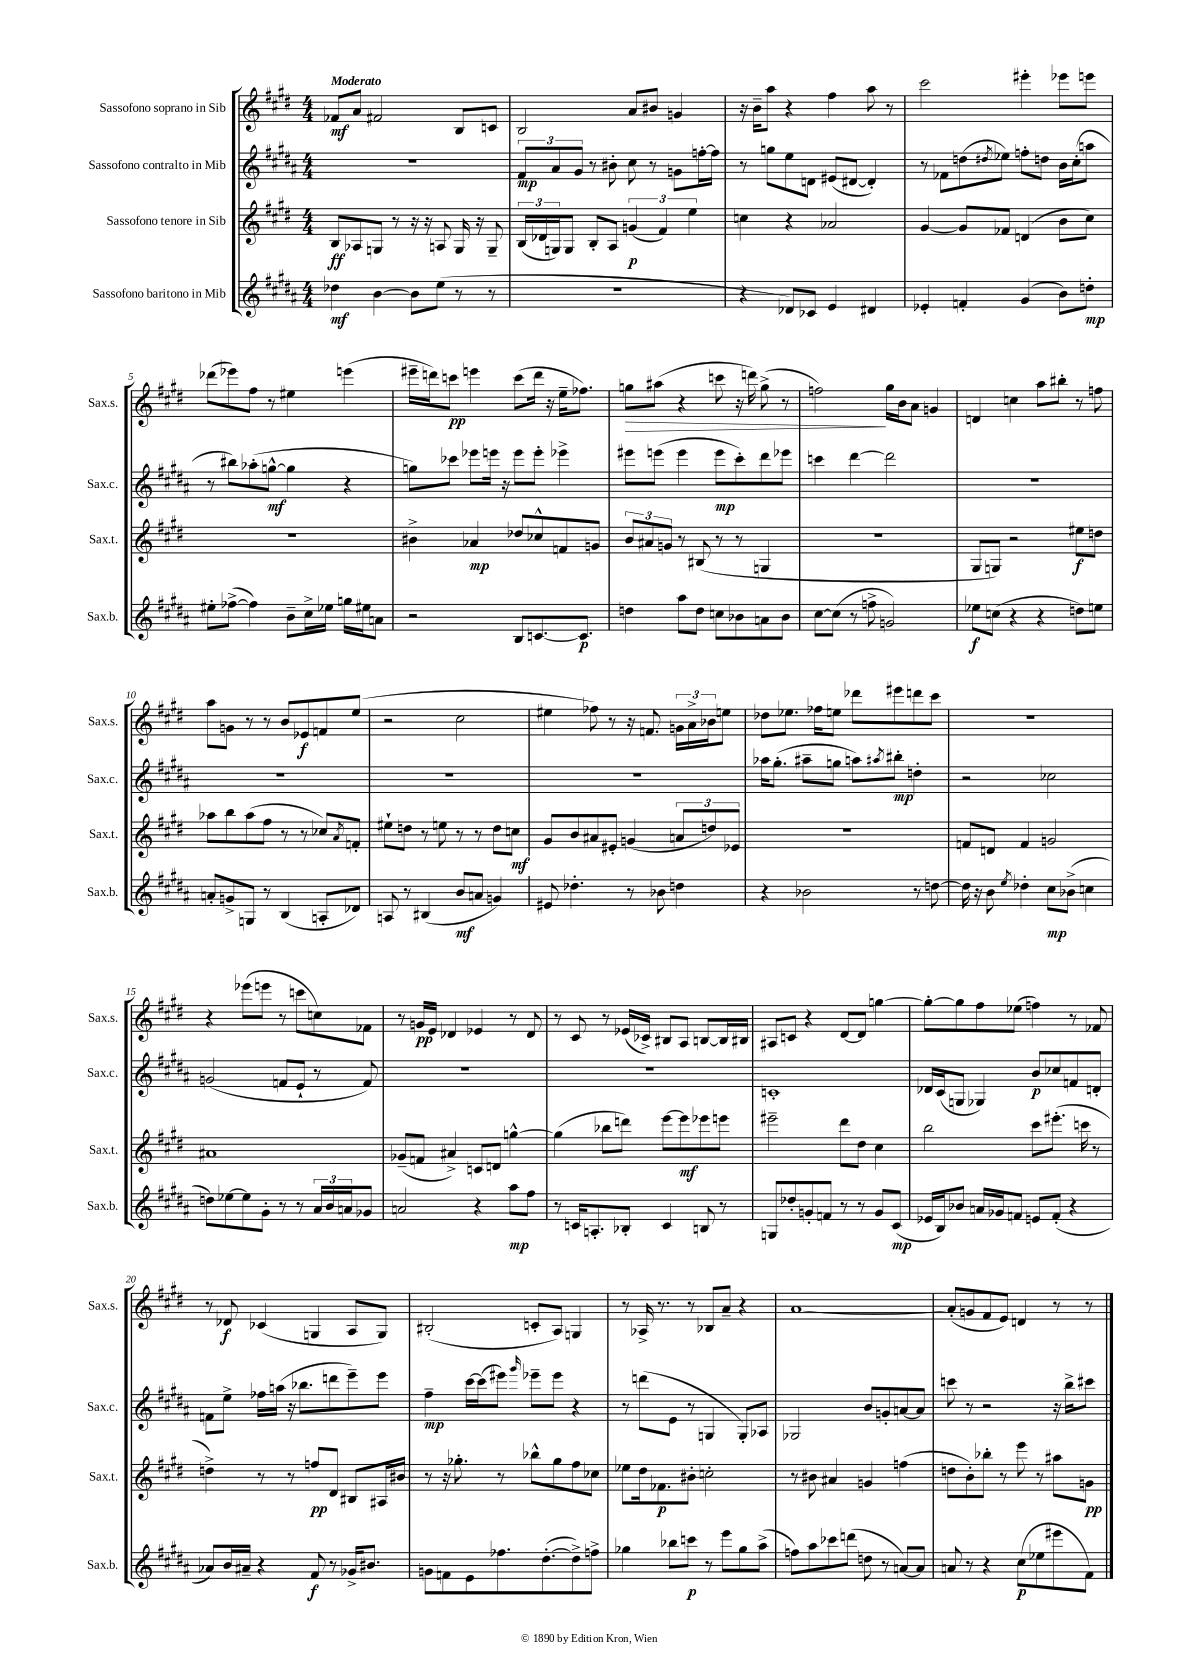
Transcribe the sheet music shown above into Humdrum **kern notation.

**kern	**dynam	**kern	**dynam	**kern	**dynam	**kern	**dynam
*part4	*part4	*part3	*part3	*part2	*part2	*part1	*part1
*staff4	*staff4	*staff3	*staff3	*staff2	*staff2	*staff1	*staff1
*I"Sassofono baritono in Mib	*	*I"Sassofono tenore in Sib	*	*I"Sassofono contralto in Mib	*	*I"Sassofono soprano in Sib	*
*I'Sax.b.	*	*I'Sax.t.	*	*I'Sax.c.	*	*I'Sax.s.	*
*clefG2	*	*clefG2	*	*clefG2	*	*clefG2	*
*k[f#c#g#d#a#]	*	*k[f#c#g#d#]	*	*k[f#c#g#d#a#]	*	*k[f#c#g#d#]	*
*M4/4	*	*M4/4	*	*M4/4	*	*M4/4	*
=1	=1	=1	=1	=1	=1	=1	=1
!	!	!	!	!	!	!LO:TX:a:B:t=Moderato	!
4dd-X\	mf	8B/L	ff	1r	.	8f-X/L	mf
.	.	8A-X/	.	.	.	8a/J	.
[4b\	.	8Gn/J	.	.	.	2f#X/	.
.	.	8r	.	.	.	.	.
8b\L]	.	16r	.	.	.	.	.
.	.	16r	.	.	.	.	.
(8ee\J	.	8An/	.	.	.	.	.
8r	.	16G/	.	.	.	8B/L	.
.	.	16r	.	.	.	.	.
8r	.	8G~/	.	.	.	8cn/J	.
=2	=2	=2	=2	=2	=2	=2	=2
1r	.	(24B/LL	.	12f#/L	mp	2B/	.
.	.	24d-X/	.	.	.	.	.
.	.	24Gn/J)	.	12a#/	.	.	.
.	.	8G/J	.	.	.	.	.
.	.	.	.	12g#/J	.	.	.
.	.	8B'/L	.	8r	.	.	.
.	.	8A/J	.	8b#X'\	.	.	.
.	.	(6gn/	p	8cc#\	.	8a/L	.
.	.	.	.	8r	.	8b#X/J	.
.	.	6f#/)	.	.	.	.	.
.	.	.	.	8gn\L	.	4gn/	.
.	.	6ee\	.	.	.	.	.
.	.	.	.	[16ffn'\L	.	.	.
.	.	.	.	16ff\JJ]	.	.	.
=3	=3	=3	=3	=3	=3	=3	=3
4r	.	4ccn\	.	8r	.	16r	.
.	.	.	.	.	.	16b~\KL	.
.	.	.	.	8ggn\L	.	8aa\J	.
8d-X/L)	.	4r	.	8ee\	.	4r	.
8c-X/J	.	.	.	8dn\J	.	.	.
4e/	.	2a-X/	.	(8e#X/L	.	4ff#\	.
.	.	.	.	[8d#X/J	.	.	.
4d#X/	.	.	.	4d#'/])	.	8aa\	.
.	.	.	.	.	.	8r	.
=4	=4	=4	=4	=4	=4	=4	=4
4e-X'/	.	[4g#/	.	8r	.	2ccc#\	.
.	.	.	.	8f-X\L	.	.	.
4fn'/	.	8g#/L]	.	(8ddn\	.	.	.
.	.	.	.	8qdd#X/	.	.	.
.	.	8f-X/J	.	8ee-X\J)	.	.	.
(4g#/	.	(4dn/	.	8ffn'\L	.	4eee#X'\	.
.	.	.	.	8ddn\J	.	.	.
8b\L)	.	8b\L	.	16b\LL	.	8eee-X\L	.
.	.	.	.	(16cc#'\J	.	.	.
8ddn'\J	mp	8cc#\J)	.	8aan\J	.	8eeen\J	.
!!LO:LB:g=z
=5	=5	=5	=5	=5	=5	=5	=5
8ee#X'\L	.	1r	.	8r	.	(8ddd-X\L	.
([8ff-X^\J	.	.	.	8bb#X\L)	.	8eee-X\)	.
4ff-\])	.	.	.	(8aa-X'\	.	8ff#\J	.
.	.	.	.	[8ggn^^\J	mf	8r	.
8b~\L	.	.	.	4gg\]	.	4ee#X\	.
16cc#^\L	.	.	.	.	.	.	.
16ee-X\JJ	.	.	.	.	.	.	.
16ggn\LL	.	.	.	4r	.	(4eeen\	.
16ee#X\J	.	.	.	.	.	.	.
8an\J	.	.	.	.	.	.	.
=6	=6	=6	=6	=6	=6	=6	=6
2r	.	4b#X^\	.	8ggn\L)	.	16eee#X~\LL	.
.	.	.	.	.	.	16dddn\J)	.
.	.	.	.	8ccc-X\J	.	8cccn\J	pp
.	.	4a-X/	mp	8eee-X\L	.	4eeen\	.
.	.	.	.	16eeen\Jk	.	.	.
.	.	.	.	16r	.	.	.
8B/L	.	8dd-X/L	.	8eee\L	.	(8ccc\L	.
[8.cn/	.	8cc-X^^/	.	8eee'\J	.	16ddd\Jk	.
.	.	.	.	.	.	16r	.
.	.	8fn/	.	4eee-X^\	.	16ee~\KL	.
8.c/J]	p	.	.	.	.	8.ff-X\J)	.
.	.	8gn/J	.	.	.	.	.
=7	=7	=7	=7	=7	=7	=7	=7
!	!	!	!	!	!	!	!LO:HP:b
4ddn\	.	12b/L	.	8eee#X\L	.	8ggn\L	>
.	.	12a#X/	.	.	.	.	.
.	.	.	.	(8eeen\J	.	(8aa#X\J	.
.	.	12gn/J	.	.	.	.	.
8aa#\L	.	8r	.	4eee\	.	4r	.
8dd\J	.	(8B#X/	.	.	.	.	.
8ccn\L	.	8r	.	8eee\L	mp	8cccn\	.
8b-X\	.	8r	.	8ccc#'\)	.	16r	.
.	.	.	.	.	.	16dddn\)	.
8an\	.	4Gn/	.	8ddd#\	.	(8gg^\	.
8b-\J	.	.	.	8eee-X\J	.	8r	.
=8	=8	=8	=8	=8	=8	=8	=8
[8cc#\L	.	1r	.	4cccn\	.	2ffn\)	.
(8cc#\J]	.	.	.	.	.	.	.
8r	.	.	.	[4ddd#\	.	.	.
8ffn^\	.	.	.	.	.	.	.
2gn/)	.	.	.	2ddd#\]	.	16gg#\LL	]
.	.	.	.	.	.	16b\J	.
.	.	.	.	.	.	8a\J	.
.	.	.	.	.	.	4gn/	.
=9	=9	=9	=9	=9	=9	=9	=9
8ee-X\L	f	8G#/L	.	1r	.	4dn/	.
(8ccn\J	.	8Gn/J)	.	.	.	.	.
4r	.	2r	.	.	.	4ccn\	.
4r	.	.	.	.	.	8aa\L	.
.	.	.	.	.	.	8bb#X'\J	.
8ddn\L)	.	8ee#X\L	f	.	.	8r	.
8een\J	.	8ddn\J	.	.	.	8ffn\	.
!!LO:LB:g=z
=10	=10	=10	=10	=10	=10	=10	=10
8an'/L	.	8aa-X\L	.	1r	.	8aa\L	.
8gn^/	.	8bb\	.	.	.	8gn\J	.
8Gn/J	.	(8aa-\	.	.	.	8r	.
8r	.	8ff#\J	.	.	.	8r	.
(4B/	.	8r	.	.	.	8b/L	.
.	.	8r	.	.	.	8e-X/	f
8An'/L	.	8cc-X/L)	.	.	.	8fn/	.
.	.	8qa/	.	.	.	.	.
8d-X/J)	.	8fn'/J	.	.	.	(8ee/J	.
=11	=11	=11	=11	=11	=11	=11	=11
8An/	.	8ee#X`\L	.	1r	.	2r	.
8r	.	8ddn\J	.	.	.	.	.
(4B#X/	.	8r	.	.	.	.	.
.	.	8een\	.	.	.	.	.
8b/L	mf	8r	.	.	.	2cc#\	.
8an/J	.	8r	.	.	.	.	.
4gn/)	.	8dd\L	.	.	.	.	.
.	.	8ccn\J	mf	.	.	.	.
=12	=12	=12	=12	=12	=12	=12	=12
8e#X/	.	8g#/L	.	1r	.	4ee#X\	.
4.dd-X'\	.	8b/	.	.	.	.	.
.	.	8a#X/	.	.	.	8ff-X\)	.
.	.	8e#X'/J	.	.	.	8r	.
8r	.	(4gn/	.	.	.	16r	.
.	.	.	.	.	.	8.fn/	.
8b-X\	.	.	.	.	.	.	.
4ddn\	.	12an/L	.	.	.	24gn\LL	.
.	.	.	.	.	.	24a^\	.
.	.	12ddn/)	.	.	.	24b-X\J	.
.	.	.	.	.	.	8een\J	.
.	.	12e-X/J	.	.	.	.	.
=13	=13	=13	=13	=13	=13	=13	=13
4r	.	1r	.	16aa-X\KL	.	8dd-X\L	.
.	.	.	.	(8.gg#'\J	.	.	.
.	.	.	.	.	.	8.ee-X\J	.
2b-X\	.	.	.	8aa#X~\L	.	.	.
.	.	.	.	.	.	16ff-X\KL	.
.	.	.	.	8ggn\J	.	8een\J	.
.	.	.	.	8aan\L)	.	8ddd-X\L	.
.	.	.	.	8qaa#X/	.	.	.
.	.	.	.	8bb#X'\J	mp	8eee#X\	.
8r	.	.	.	4ddn'\	.	8dddn\	.
[8ddn\	.	.	.	.	.	8ccc#\J	.
=14	=14	=14	=14	=14	=14	=14	=14
16dd\]	.	8fn/L	.	2r	.	1r	.
16r	.	.	.	.	.	.	.
8b\	.	8dn/J	.	.	.	.	.
8qee/	.	.	.	.	.	.	.
4dd-X'\	.	4f/	.	.	.	.	.
8cc#\L	mp	2gn/	.	2cc-X\	.	.	.
(8b-X^\J	.	.	.	.	.	.	.
4ccn\	.	.	.	.	.	.	.
!!LO:LB:g=z
=15	=15	=15	=15	=15	=15	=15	=15
8ddn\L)	.	1a#X	.	(2gn/	.	4r	.
[8ee-X\	.	.	.	.	.	.	.
8ee-\]	.	.	.	.	.	(8eee-X\L	.
8g#'\J	.	.	.	.	.	8eeen\J	.
8r	.	.	.	8fn/L	.	8r	.
8r	.	.	.	8e`/J	.	8cccn\L	.
24a#/LL	.	.	.	8r	.	8ccn\)	.
24b/	.	.	.	.	.	.	.
24an/J	.	.	.	.	.	.	.
8g-X/J	.	.	.	8f/)	.	8f-X\J	.
=16	=16	=16	=16	=16	=16	=16	=16
2an/	.	(8g-X~/L	.	1r	.	8r	.
.	.	8fn/J	.	.	.	16gn/LL	pp
.	.	.	.	.	.	16e/JJ	.
.	.	4a#X^/)	.	.	.	4d-X/	.
4r	.	8cn/L	.	.	.	4e-X/	.
.	.	8dn/J	.	.	.	.	.
8aa#\L	mp	[4ggn^^\	.	.	.	8r	.
8ff#\J	.	.	.	.	.	8d-/	.
=17	=17	=17	=17	=17	=17	=17	=17
8r	.	(4gg\]	.	1r	.	8r	.
16cn/KL	.	.	.	.	.	8c#/	.
8.An'/	.	.	.	.	.	.	.
.	.	8bb-X\L	.	.	.	8r	.
8B-X'/J	.	8dddn\J)	.	.	.	(16e-X/LL	.
.	.	.	.	.	.	16c-X^/JJ)	.
4c/	.	[8eee\L	.	.	.	8B#X/L	.
.	.	8eee\]	mf	.	.	8A/J	.
8Bn/	.	8eee-X\	.	.	.	[8Bn/L	.
8r	.	8eeen\J	.	.	.	16B/L]	.
.	.	.	.	.	.	16B#X/JJ	.
=18	=18	=18	=18	=18	=18	=18	=18
8Gn/L	.	2eee#X~\	.	1cn'	.	8A#X/L	.
8dd-X'/	.	.	.	.	.	8cn/J	.
8gn'/	.	.	.	.	.	4r	.
8fn/J	.	.	.	.	.	.	.
8r	.	8ddd#\L	.	.	.	[8d#/L	.
8r	.	8dd#\J	.	.	.	8d#/J]	.
8g/L	.	4cc#\	.	.	.	[4ggn\	.
(8c#/J	mp	.	.	.	.	.	.
=19	=19	=19	=19	=19	=19	=19	=19
16e-X/LL	.	2bb\	.	16d-X/LL	.	8gg'\L_	.
16B/J)	.	.	.	(16c#/J	.	.	.
8b-X/J	.	.	.	8Gn/J	.	8gg\]	.
16an/LL	.	.	.	4G-X/)	.	8ff#\	.
16g-X/J	.	.	.	.	.	.	.
8fn/J	.	.	.	.	.	(8ee-X\J	.
8en/L	.	8ccc#\L	.	8b/L	p	4ffn\)	.
(8f'/J	.	(8.eee#X'\J	.	8cc-X/	.	.	.
4r	.	.	.	8fn/	.	8r	.
.	.	16cccn\	.	.	.	.	.
.	.	8r	.	8dn'/J	.	8f-X/	.
!!LO:LB:g=z
=20	=20	=20	=20	=20	=20	=20	=20
8a-X/L)	.	4ddn^\)	.	8fn\L	.	8r	.
16b/L	.	.	.	8ee^\J	.	8d-X/	f
16a#X~/JJ	.	.	.	.	.	.	.
4r	.	8r	.	16ff-X\LL	.	(4c-X/	.
.	.	.	.	(16aan\JJ	.	.	.
.	.	8r	.	16r	.	.	.
.	.	.	.	8.bb-X\L	.	.	.
8f#/	f	8ffn/L	pp	.	.	4Gn/	.
8r	.	8d#/J	.	8dddn\	.	.	.
16g-X^/KL	.	8B#X/L	.	8eee~\)	.	8A/L	.
8.b#X/J	.	.	.	.	.	.	.
.	.	16A#X/L	.	8eee\J	.	8G/J)	.
.	.	16b#X/JJ	.	.	.	.	.
=21	=21	=21	=21	=21	=21	=21	=21
8gn\L	.	8r	.	4ff#~\	mp	(2B#X'/	.
8fn\	.	16r	.	.	.	.	.
.	.	8.gg-X'\	.	.	.	.	.
8e\	.	.	.	[16ccc#\LL	.	.	.
.	.	.	.	(16ccc#\J]	.	.	.
8.ff-X\	.	8r	.	8eee#X\J)	.	.	.
.	.	.	.	16qqggg#/	.	.	.
.	.	8bb-X^^\L	.	8eee-X~\L	.	8cn'/L	.
([8.dd#'\	.	.	.	.	.	.	.
.	.	8gg-\	.	8eee-\J	.	8A/J)	.
8dd#^\])	.	8ff#\	.	4r	.	4Gn/	.
8ffn^\J	.	8cc-X\J	.	.	.	.	.
=22	=22	=22	=22	=22	=22	=22	=22
4gg-X\	.	8ee-X\L	.	8r	.	8r	.
.	.	16dd#\k	.	(8dddn\L	.	16A-X^/	.
.	.	8.f-X\	p	.	.	8.r	.
8bb-X\L	.	.	.	8e\J	.	.	.
8cccn\J	p	8b#X'\J	.	8r	.	8r	.
8r	.	2ccn'\	.	4Gn/	.	8B-X/L	.
8eee\L	.	.	.	.	.	8a~/J	.
8gg-\	.	.	.	8G'/L)	.	4r	.
(8aa#^\J	.	.	.	8A-X/J	.	.	.
=23	=23	=23	=23	=23	=23	=23	=23
8ffn\L)	.	8r	.	2G-X/	.	[1a	.
8aa#\	.	8b#X\	.	.	.	.	.
8ccc-X\	.	4a#X/	.	.	.	.	.
(8dddn\J	.	.	.	.	.	.	.
8ddn\	.	4gn/	.	8b/L	.	.	.
8r	.	.	.	8gn'/	.	.	.
[8an/L)	.	(4ffn\	.	[8an/	.	.	.
8a/J]	.	.	.	8a/J]	.	.	.
=24	=24	=24	=24	=24	=24	=24	=24
8an/	.	8ddn\L	.	8cccn\	.	(8a'/L]	.
8r	.	8b'\)	.	8r	.	8gn/	.
4r	.	8bb-X'\J	.	2r	.	8f#/	.
.	.	8r	.	.	.	8e/J)	.
(8cc#\L	p	8eee\	.	.	.	4dn/	.
8ee-X\	.	8r	.	.	.	.	.
8eee#X\	.	8aa#X\L	.	16r	.	8r	.
.	.	.	.	16bb^\KL	.	.	.
8f#\J)	.	8gn\J	pp	8ccc#X\J	.	8r	.
==	==	==	==	==	==	==	==
*-	*-	*-	*-	*-	*-	*-	*-
